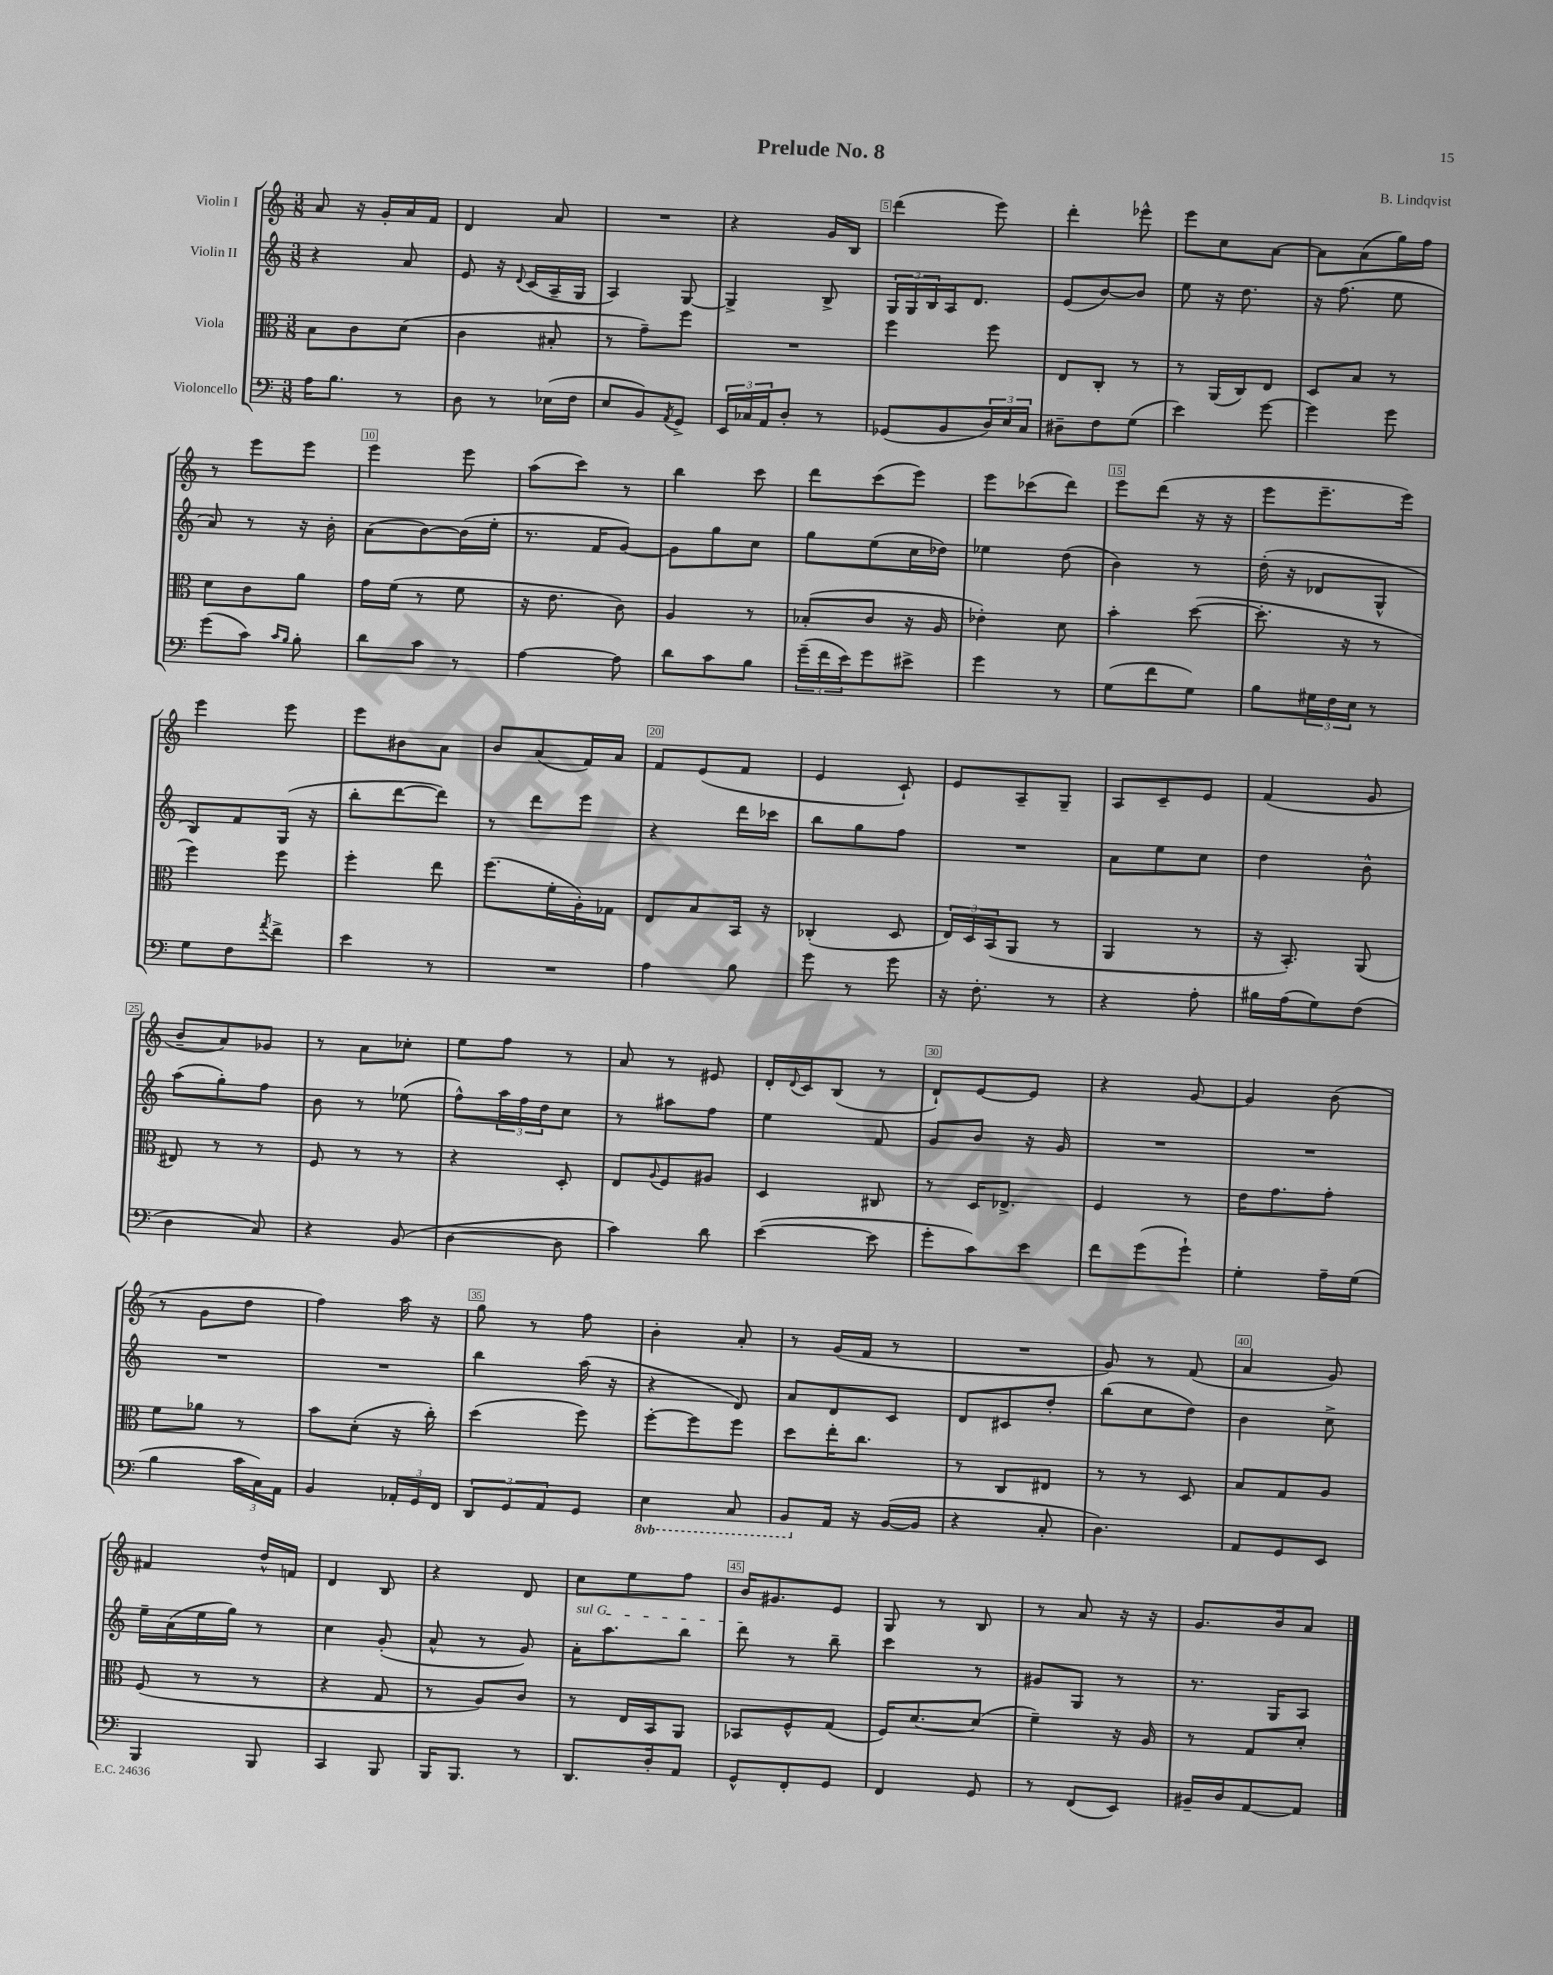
\header { title = "Prelude No. 8" composer = "B. Lindqvist" }
<<
\new StaffGroup <<
\new Staff = "s0" \with { instrumentName = "Violin I" } {
    \clef treble \key c \major \numericTimeSignature \time 3/8
    a'8 r16 g'16-. a'16 f'16 |
    d'4 a'8 |
    R4. |
    r4 g'16 b16 |
    d'''4( e'''8) |
    d'''4-. ees'''8-^ |
    e'''8 c''8 a'8~ |
    a'8 a'8( g''16) f''16 |
    r8 e'''8 e'''8 |
    e'''4 e'''8 |
    a''8( c'''8) r8 |
    b''4 c'''8 |
    d'''8 c'''8( e'''8) |
    e'''8 ces'''8( d'''8) |
    e'''8 d'''8( r16 r16 |
    e'''8 e'''8.-- e'''16) |
    e'''4 e'''8 |
    e'''8 bis'8 a'8 |
    b'8 a'8( f'16) a'16 |
    f'8 e'8( f'8 |
    e'4 c'8-!) |
    e'8 a8-- g8-- |
    a8 c'8-- e'8 |
    f'4( g'8 |
    b'8-- a'8) ges'8 |
    r8 a'8 ces''8-. |
    e''8 f''8 r8 |
    a'8 r8 eis'8 |
    d'16-. \appoggiatura { d'8 } c'16 b8( r8 |
    d'8-!) e'8~ e'8 |
    r4 g'8~ |
    g'4 b'8( |
    r8 g'8 d''8 |
    f''4) a''16 r16 |
    g''8 r8 f''8 |
    b'4-. a'8-. |
    r8 g'16( f'16 r8 |
    R4. |
    g'8) r8 f'8( |
    a'4 g'8) |
    fis'4 d''16-^ f'16 |
    d'4 b8 |
    r4 d'8 |
    c''8 e''8 f''8 |
    b'16 gis'8. e'8 |
    g8 r8 b8 |
    r8 a'8 r16 r16 |
    g'8. b'16 a'8 \bar "|." |
}
\new Staff = "s1" \with { instrumentName = "Violin II" } {
    \clef treble \key c \major \numericTimeSignature \time 3/8
    r4 a'8 |
    e'8 r16 \appoggiatura { d'8 } c'16( a16-- g16 |
    a4) g8~ |
    g4-> b8-> |
    \tuplet 3/2 { g16 g16 b16 } a16 d'8. |
    e'8( b'8~) b'8 |
    e''8 r16 d''8. |
    r16 f''8.( e''8 |
    a'8) r8 r16 b'16-. |
    a'8( b'8~) b'16( e''16-. |
    r8. f'16 g'8~) |
    g'8 g''8 c''8 |
    g''8 e''8( c''16 des''16) |
    ees''4 d''8( |
    b'4) r8 |
    d''16-.( r16 des'8 g8-^ |
    b8) f'8 g16( r16 |
    b''8-. d'''8~ d'''8) |
    r8 d'''8 e'''8 |
    r4 d'''16 ces'''16 |
    b''8 g''8 f''8 |
    R4. |
    a'8 e''8 c''8 |
    d''4 b'8-^ |
    a''8( g''8-.) f''8 |
    b'8 r8 ees''8( |
    f''8-^) \tuplet 3/2 { a''16 f''16 d''16 } c''8 |
    r8 ais''8 f''8 |
    e''4 f'8 |
    g'8 b'8 r16 g'16 |
    R4. |
    R4. |
    R4. |
    R4. |
    b''4 a''16( r16 |
    r4 d'8) |
    a'8 d'8 c'8 |
    d'8 cis'8 d''8-. |
    b''8( c''8 d''8) |
    b'4 c''8-> |
    e''16-- a'16( e''16 g''16) r8 |
    c''4 g'8-.( |
    a'8-^ r8 g'8) |
    \once \override TextSpanner.bound-details.left.text = \markup { \italic "sul G" } a'16-.\startTextSpan a''8. b''8 |
    d'''8\stopTextSpan r8 b''8-- |
    c'''4 r8 |
    gis'8 g8 r8 |
    r8. g16 a8 \bar "|." |
}
\new Staff = "s2" \with { instrumentName = "Viola" } {
    \clef alto \key c \major \numericTimeSignature \time 3/8
    b8 c'8 d'8( |
    c'4 bis8-. |
    r8 g'8--) f''8 |
    R4. |
    f''4 f''8 |
    e8 c8-. r8 |
    r8 a,16( c16) e8 |
    d8 b8 r8 |
    d'8 c'8 a'8 |
    g'16 f'16( r8 f'8 |
    r16 e'8. c'8) |
    a4 r8 |
    bes8-.( c'8 r16 a16 |
    ees'4-.) d'8 |
    b'4-. d''8~( |
    d''8.-. r16 r8 |
    f''4) f''8 |
    f''4-. e''8 |
    f''8.( f'16-. a16-.) ges16 |
    e8 b8 b,16 r16 |
    ces4-.( d8 |
    \tuplet 3/2 { e16) d16 b,16( } a,8 r8 |
    a,4 r8 |
    r16 b,8.-.) a,8( |
    eis8) r8 r8 |
    f8 r8 r8 |
    r4 d8-. |
    e8 \appoggiatura { a8 } f8 ais8 |
    d4 cis8 |
    r8 d16 ees8.-> |
    f4 r8 |
    e'16 g'8. g'8-. |
    f'8 aes'8 r8 |
    b'8 d'8-.( r16 c''16-.) |
    d''4( f''8) |
    f''8~-. f''8 f''8 |
    d''8 e''16-. c''8. |
    r8 c8 eis8 |
    r8 r8 d8 |
    b8 g8 a8 |
    f8( r8 r8 |
    r4 g8 |
    r8 a8) c'8 |
    r8 e16 b,16 a,8 |
    bes,8 f8-^ g8( |
    f16) d'8.~ d'8( |
    f'4--) r16 a16 |
    r8 g8 d'8-. \bar "|." |
}
\new Staff = "s3" \with { instrumentName = "Violoncello" } {
    \clef bass \key c \major \numericTimeSignature \time 3/8 \set Staff.ottavationMarkups = #ottavation-simple-ordinals
    a16 b8. r8 |
    d8 r8 ees16( f16 |
    e8 b,8) \acciaccatura { a,8 } g,8-> |
    \tuplet 3/2 { e,16 ces16 a,16 } d8-. r8 |
    ges,8( b,8 \tuplet 3/2 { d16) e16 c16 } |
    dis8-- f8 g8( |
    e'4) g'8~ |
    g'4 g'8 |
    g'8( c'8) \grace { c'16 b16 } b8-. |
    d'8 c'8 r8 |
    a4~ a8 |
    d'8 c'8 b8 |
    \tuplet 3/2 { g'16--( f'16 e'16) } g'8 eis'8-> |
    g'4 r8 |
    g8( f'8 g8) |
    b8 \tuplet 3/2 { gis16 f16 e16 } r8 |
    g8 f8 \acciaccatura { a'8 } f'8-> |
    e'4 r8 |
    R4. |
    a4 b8 |
    g'8 r8 g'8 |
    r16 f8.-. r8 |
    r4 a8-. |
    bis16 a16( g8) f8( |
    d4 c8) |
    r4 b,8( |
    d4~ d8 |
    c'4) d'8 |
    e'4~( e'8 |
    g'8-. c'8) e'8 |
    f'8 g'8( g'8-!) |
    g4-. a16-- g16( |
    b4 \tuplet 3/2 { c'16 c16) a,16 } |
    b,4 \tuplet 3/2 { aes,16-. g,16 f,16 } |
    \tuplet 3/2 { d,8 g,8 a,8 } g,8 |
    \ottava #-1 e,4 c,8 |
    b,,8 \ottava #0 a,16 r16 b,16~( b,16 |
    r4 c8-. |
    d4.) |
    a,8 g,8 e,8 |
    b,,4 b,,8 |
    c,4 b,,8 |
    b,,16 b,,8. r8 |
    d,8. d16-. a,8 |
    g,8-^ f,8-. g,8 |
    f,4 g,8 |
    r8 f,8( e,8) |
    bis,16-- d16 a,8~ a,8 \bar "|." |
}
>>
>>
\layout { \context { \Score \override BarNumber.break-visibility = ##(#f #t #t) barNumberVisibility = #(every-nth-bar-number-visible 5) \override BarNumber.stencil = #(make-stencil-boxer 0.1 0.3 ly:text-interface::print) } }
